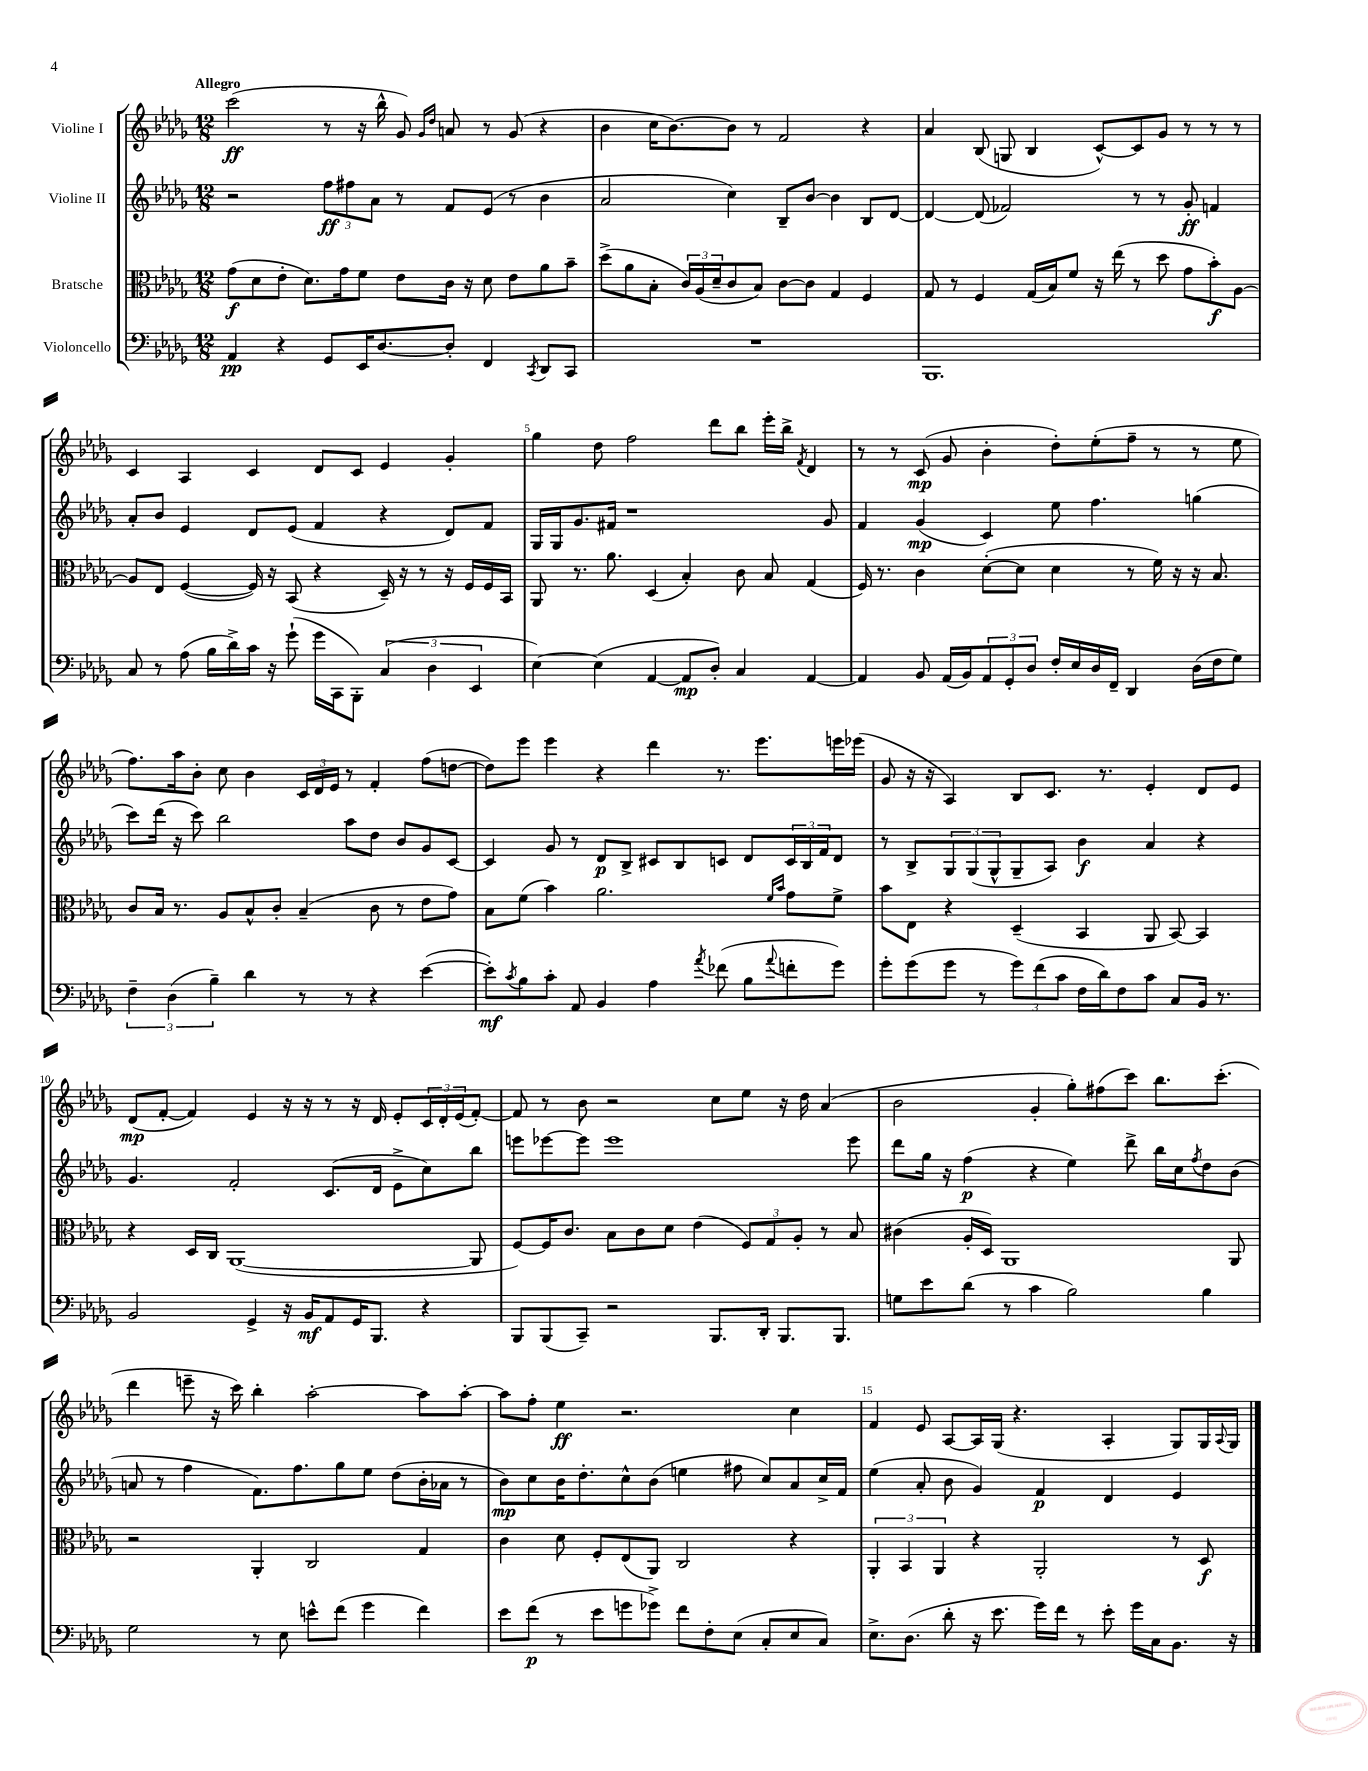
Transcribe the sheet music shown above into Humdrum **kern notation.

**kern	**kern	**kern	**kern
*staff4	*staff3	*staff2	*staff1
*clefF4	*clefC3	*clefG2	*clefG2
*k[b-e-a-d-g-]	*k[b-e-a-d-g-]	*k[b-e-a-d-g-]	*k[b-e-a-d-g-]
*M12/8	*M12/8	*M12/8	*M12/8
4AA-	(8g-	2r	(2ccc
.	8d-	.	.
4r	8e-'	.	.
.	8.d-)	.	.
8GG-	.	12ff	8r
.	16g-	.	.
.	.	12ff#	.
16EE-	8f	.	16r
.	.	12a-	.
[8.D-	.	.	16bb-^^
.	8e-	8r	8g-)
.	.	.	16qqg-
.	.	.	16qqdd-
8D-']	16c	8f	8a
.	16r	.	.
4FF	8d-	(8e-	8r
.	8e-	8r	(8g-
8qCC	.	.	.
8DD-	8a-	4b-	4r
8CC	8b-~	.	.
=	=	=	=
1.r	(8dd-^	2a-	4b-
.	8a-	.	.
.	8B-'	.	16cc
.	.	.	[8.b-)
.	24c)	.	.
.	(24A-	.	.
.	24d-~	.	.
.	8c	4cc)	8b-]
.	8B-)	.	8r
.	[8c	8B-~	2f
.	8c]	[8b-	.
.	4G-	4b-]	.
.	4F	8B-	4r
.	.	[8d-	.
=	=	=	=
1.BBB-	8G-	4d-_	4a-
.	8r	.	.
.	4F	(8d-]	(8B-
.	.	2f-)	8G
.	(16G-	.	4B-
.	16B-)	.	.
.	8f	.	.
.	16r	.	[8c^^)
.	(16ee-	.	.
.	8r	8r	8c]
.	8dd-	8r	8g-
.	8g-	8g-'	8r
.	8b-')	4f	8r
.	[8A-	.	8r
=	=	=	=
8C	8A-]	8a-'	4c
8r	8E-	8b-	.
(8A-	([4F	4e-	4A-
16B-	.	.	.
16d-^)	.	.	.
16c	16F])	8d-	4c
16r	16r	.	.
(8g-`	(8BB-	(8e-	.
16g-	4r	4f	8d-
16CC	.	.	.
8BBB-')	.	.	8c
(6C	16D-~)	4r	4e-
.	16r	.	.
.	8r	.	.
6D-	.	.	.
.	16r	8d-)	4g-'
.	16F	.	.
6EE-	.	.	.
.	16F	8f	.
.	16BB-	.	.
=	=	=	=
[4E-)	8AA-	16G-	4gg-
.	.	16G-	.
.	8.r	8.g-	.
(4E-]	.	.	8dd-
.	8.a-	16f#	.
.	.	1r	2ff
[4AA-	(4D-	.	.
8AA-]	4B-')	.	.
8D-')	.	.	8ddd-
4C	8c	.	8bb-
.	8B-	.	16eee-'
.	.	.	16bb-^
.	.	.	8qf
[4AA-	(4G-	.	4d-
.	.	8g-	.
=	=	=	=
4AA-]	16F)	4f	8r
.	8.r	.	.
.	.	.	8r
8BB-	4c	(4g-	(8c
(16AA-	.	.	8g-
16BB-)	.	.	.
12AA-	([8d-'	4c)	4b-'
12GG-'	.	.	.
.	8d-]	.	.
12D-	.	.	.
16F'	4d-	8ee-	8dd-')
16E-	.	.	.
16D-	.	4.ff	(8ee-'
16FF~	.	.	.
4DD-	8r	.	8ff~
.	16f)	.	8r
.	16r	.	.
(16D-	16r	(4gg	8r
16F	8.B-	.	.
8G-)	.	.	8ee-
=	=	=	=
6F~	8c	8ccc)	8.ff)
.	16B-	(16ddd-	.
(6D-	.	.	.
.	8.r	16r	16aa-
.	.	8ccc)	8b-'
6B-~)	.	.	.
.	8A-	2bb-	8cc
4d-	8B-^^	.	4b-
.	8c'	.	.
8r	(4B-~	.	24c
.	.	.	24d-
.	.	.	24e-
8r	.	8aa-	8r
4r	8c	8dd-	4f'
.	8r	8b-	.
([4e-	8e-	8g-	(8ff
.	8g-)	[8c	[8dd
=	=	=	=
8e-'])	8B-	4c]	8dd])
8qc	.	.	.
8B-	(8f	.	8eee-
8c'	4b-)	8g-	4eee-
8AA-	.	8r	.
4BB-	2.a-	8d-	4r
.	.	8B-^	.
4A-	.	8c#	4ddd-
.	.	8B-	.
8qa-	.	.	.
(8f-	.	8c	8.r
8B-	.	8d-	.
.	.	.	8.eee-
.	16qqf	.	.
8qqa-	16qqb-	.	.
8f'	8g-	24c	.
.	.	24B-	.
.	.	24f	.
8g-)	8f^	8d-	16eee
.	.	.	(16eee-
=	=	=	=
8g-'	8b-	8r	8g-
(8g-	8E-	8B-^	16r
.	.	.	16r
8g-	4r	12G-	4A-)
.	.	(12G-	.
8r	.	.	.
.	.	12G-^^	.
12g-)	(4D-~	8G-~	8B-
(12f	.	.	.
.	.	8A-)	8.c
12c	.	.	.
16F	4BB-	4b-	.
16d-)	.	.	8.r
8F	.	.	.
8c	8AA-	4a-	4e-'
8C	[8BB-)	.	.
16BB-	4BB-]	4r	8d-
8.r	.	.	.
.	.	.	8e-
=	=	=	=
2BB-	4r	4.g-	(8d-
.	.	.	[8f'
.	16D-	.	4f])
.	16C	.	.
.	([1AA-	2f'	.
4GG-^	.	.	4e-
16r	.	.	16r
16BB-	.	.	16r
8AA-	.	(8.c	8r
16GG-	.	.	16r
8.BBB-	.	16d-	16d-
.	.	8e-^	8e-'
4r	.	8cc)	24c
.	.	.	24d-'
.	.	.	(24e-
.	8AA-]	8bb-	[8f')
=	=	=	=
8BBB-	[8F)	8eee	8f]
(8BBB-	16F]	[8eee-	8r
.	8.c	.	.
8CC~)	.	8eee-]	8b-
2r	8B-	1eee-	2r
.	8c	.	.
.	8d-	.	.
.	(4e-	.	.
8.BBB-	.	.	8cc
.	12F)	.	8ee-
16DD-'	.	.	.
.	12G-	.	.
8.BBB-	.	.	16r
.	12A-'	.	.
.	.	.	16dd-
.	8r	.	(4a-
8.BBB-	.	.	.
.	8B-	8eee-	.
=	=	=	=
8G	(4c#	8ddd-	2b-
8e-	.	16gg-	.
.	.	16r	.
(8d-	16A-'	(4ff	.
.	16D-)	.	.
8r	1AA-	.	.
4c	.	4r	4g-'
2B-)	.	4ee-)	8gg-')
.	.	.	(8ff#
.	.	8ddd-^	8ccc)
.	.	16bb-	8.bb-
.	.	16cc	.
.	.	8qff	.
4B-	.	8dd-	.
.	.	.	(8.ccc'
.	8AA-	(8b-	.
=	=	=	=
2G-	2r	8a	4ddd-
.	.	8r	.
.	.	4ff	8eee~
.	.	.	16r
.	.	.	16ccc)
8r	4AA-'	8.f)	4bb-'
8E-	.	.	.
.	.	8.ff	.
8e^^	2C	.	[2aa-'
(8f	.	8gg-	.
4g-	.	8ee-	.
.	.	(8dd-	.
4f)	4G-	16b-'	8aa-]
.	.	16a-	.
.	.	8r	[8aa-'
=	=	=	=
8e-	4c	8b-)	8aa-]
(8f	.	8cc	8ff'
8r	8d-	16b-	4ee-
.	.	8.dd-'	.
8e-	8F'	.	.
8g	(8E-	8cc^^	2.r
8g-^)	8AA-)	(8b-	.
8f	2C	4ee	.
8F'	.	.	.
(8E-	.	8ff#	.
8C'	.	8cc)	.
8E-	4r	8a-	4cc
8C)	.	16cc^	.
.	.	16f	.
=	=	=	=
8.E-^	6AA-'	(4ee-	4f
.	6BB-	.	.
(8.D-	.	.	.
.	.	8a-'	8e-
.	6AA-	.	.
8d-'	.	8b-	[8A-
16r	4r	4g-)	16A-]
8.e-	.	.	(16G-
.	.	.	4.r
16g-)	2AA-'	4f	.
16f	.	.	.
8r	.	.	.
8e-'	.	4d-	4A-'
16g-	.	.	.
16C	.	.	.
8.BB-	8r	4e-	8G-)
.	8D-	.	16G-
.	.	.	8qqA-
16r	.	.	16G-
==	==	==	==
*-	*-	*-	*-
